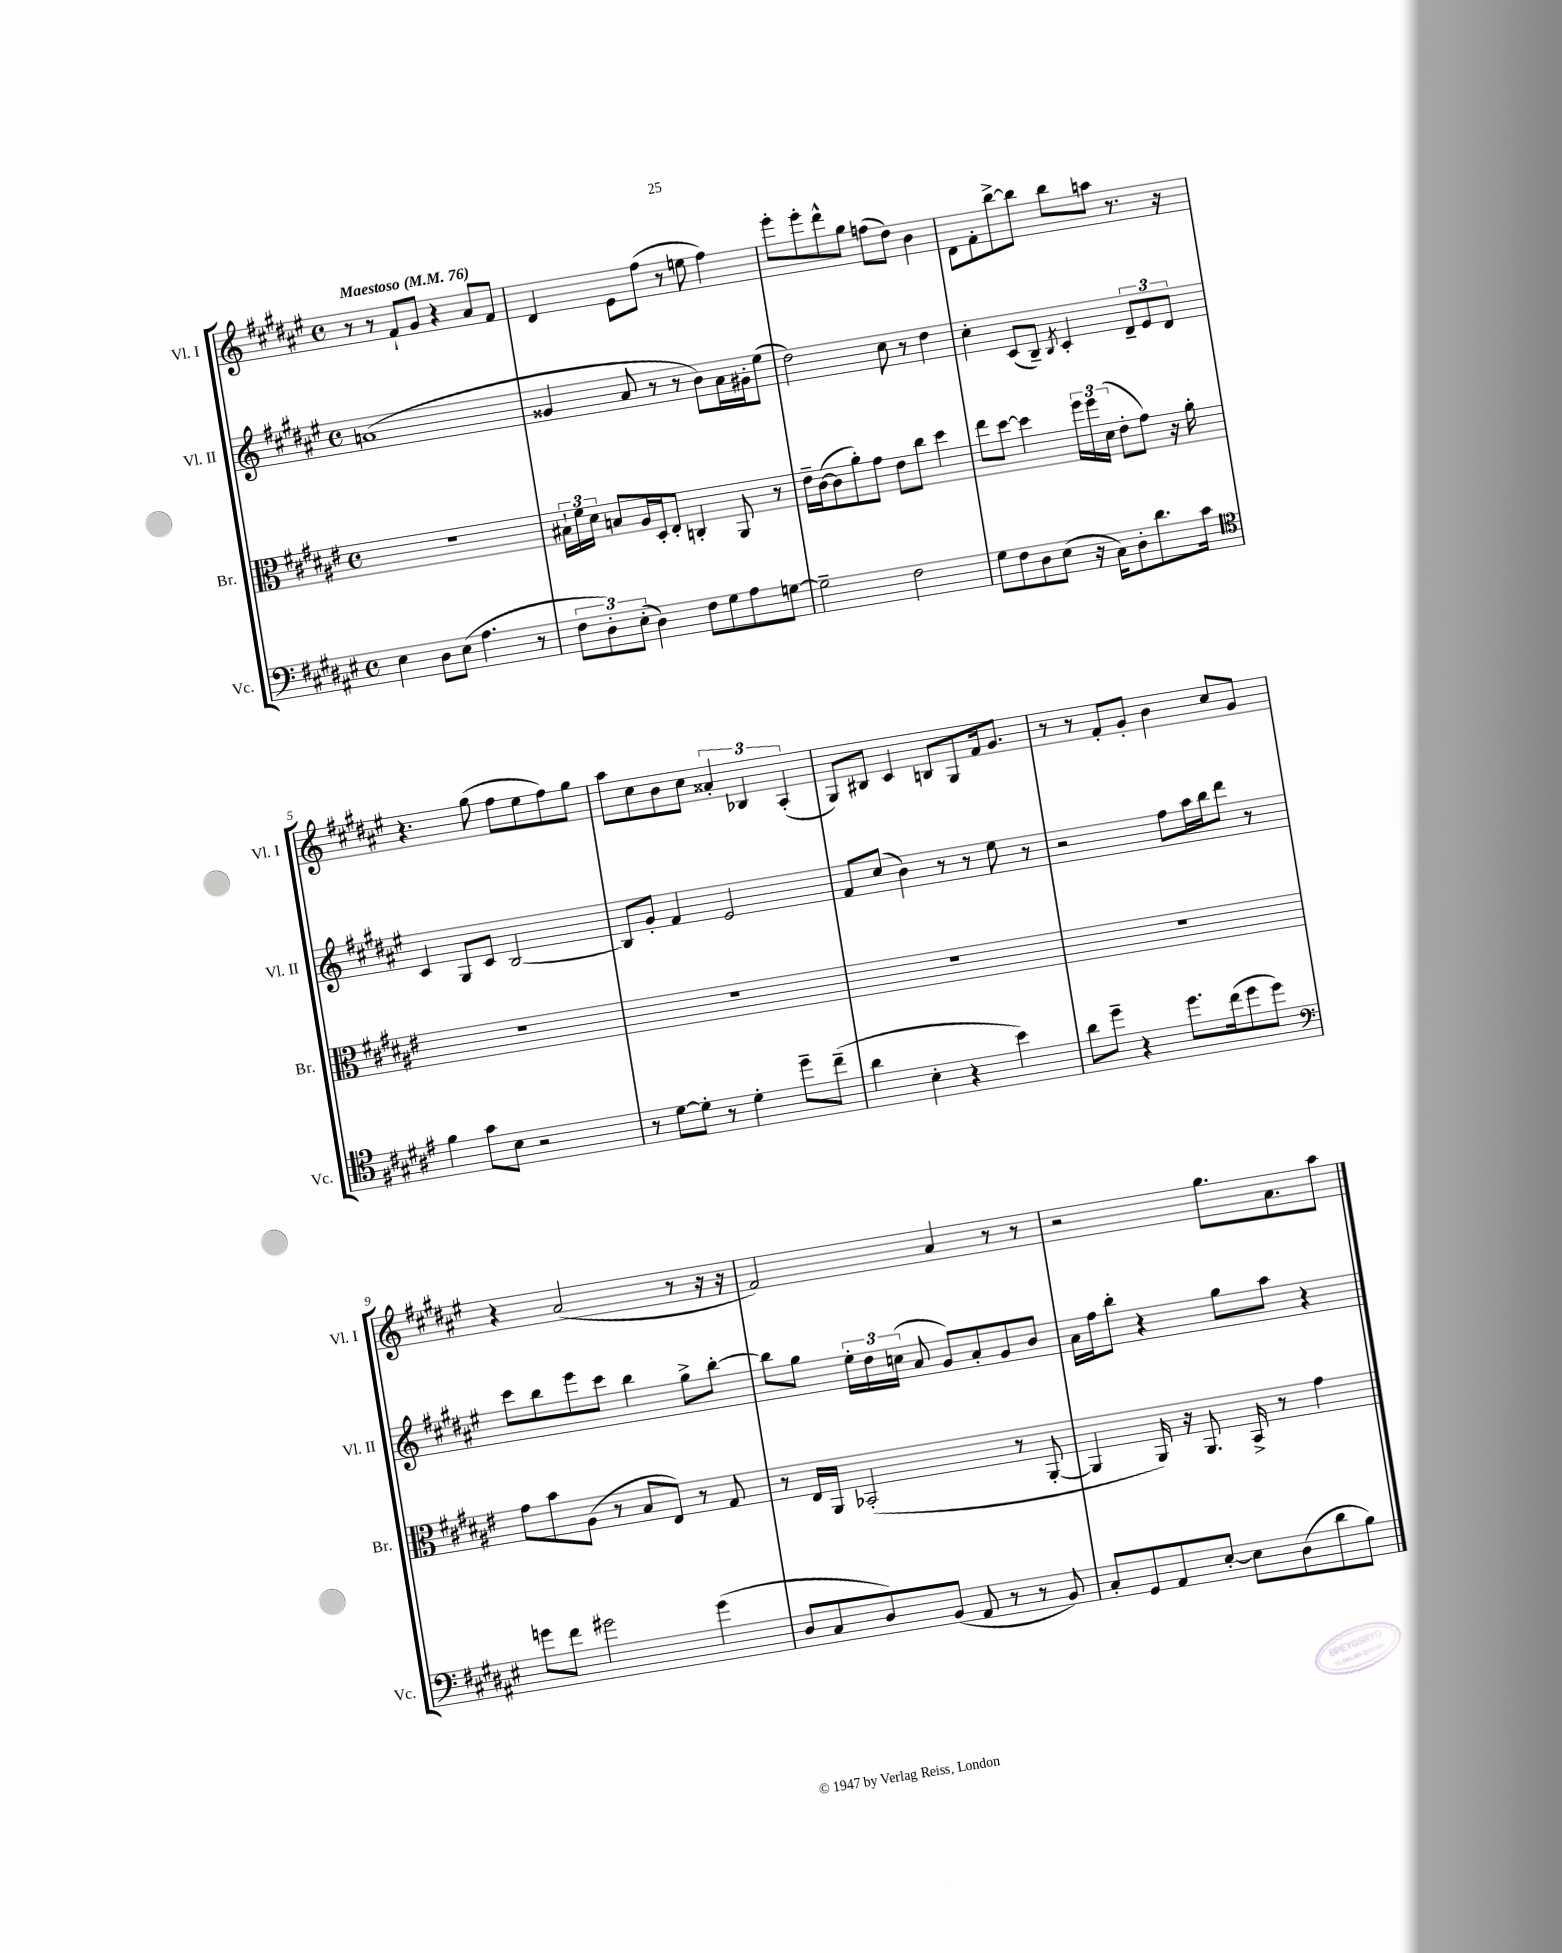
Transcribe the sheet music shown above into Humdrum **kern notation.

**kern	**kern	**kern	**kern
*staff4	*staff3	*staff2	*staff1
*clefF4	*clefC3	*clefG2	*clefG2
*k[f#c#g#d#a#e#]	*k[f#c#g#d#a#e#]	*k[f#c#g#d#a#e#]	*k[f#c#g#d#a#e#]
*M4/4	*M4/4	*M4/4	*M4/4
*met(c)	*met(c)	*met(c)	*met(c)
*MM76	*MM76	*MM76	*MM76
4E#\	1r	(1a	8r
.	.	.	8r
8D#\L	.	.	8f#`/L
(8E#\J	.	.	8g#/J
4.A#\	.	.	4r
.	.	.	8a#/L
8r	.	.	8f#/J
=	=	=	=
12F#\L	24B#`\LL	4g##/	4d#/
.	24f#\	.	.
12D#'\)	24d#\JJ	.	.
.	8B/L	.	.
(12E#'\J	.	.	.
4D#\)	16A#/L	8a#/	8e#\L
.	16D#'/J	.	.
.	8E#'/J	8r	(8ff#\J
8F#\L	4C'/	8r	8r
8G#\	.	8b\L)	8ee\
8A#\	8AA#/	16a#\L	4ff#\)
.	.	16g#'\J	.
[8G\J	8r	(8ee#\J	.
=	=	=	=
2G~\]	16e#~\LL	2dd#\)	8eee#'\L
.	([16c#\J	.	.
.	8c#\]	.	8eee#'\
.	8a#'\)	.	8ddd#^^\
.	8g#\J	.	8gg#\J
2F#\	8e#\L	8cc#\	(8ff\L
.	8cc#\J	8r	8dd#\J)
.	4dd#\	4dd#\	4b\
=	=	=	=
8G#\L	8ee#\L	4cc#'\	8d#\L
8F#\	[8dd#\J	.	8f#'\
8D#\	4dd#\]	(8c#/L	[8bb^\
(8E#\J	.	8B~/J)	8bb\]J
.	.	8qB/	.
16r	24ff#\LL	4c#'/	8bb\L
.	24ff#\	.	.
16C#\LK)	.	.	.
.	(24d#\JJ	.	.
8D#'\	8e#'\L	.	8aa\J
8.d#\	8g#\J)	12d#~/L	8.r
.	.	12e#/	.
.	16r	.	.
.	.	12d#/J	.
16c#\Jk	16a#'\	.	16r
=	=	=	=
*clefC4	*	*	*
4f#\	1r	4c#/	4.r
8g#\L	.	8G#/L	.
8B\J	.	8c#/J	(8gg#\
2r	.	[2B/	8ff#\L
.	.	.	8ee#\
.	.	.	8ff#\)
.	.	.	8gg#\J
=	=	=	=
8r	1r	8B/]L	8aa#\L
[8d#\L	.	8g#'/J	8cc#\
8d#'\]J	.	4f#/	8b\
8r	.	.	8cc#\J
4d#'\	.	2e#/	6a##'/
.	.	.	6B-/
8dd#~\L	.	.	.
.	.	.	(6A#'/
(8cc#~\J	.	.	.
=	=	=	=
4a#\	1r	8f#/L	8G#/L)
.	.	(8cc#/J	8B#/J
4B'\	.	4b\)	4c#/
4r	.	8r	8B/L
.	.	8r	8G#/
4b\)	.	8ee#\	16f#/k
.	.	.	8.g#/J
.	.	8r	.
=	=	=	=
8a#\L	1r	2r	8r
8dd#~\J	.	.	8r
4r	.	.	8f#'/L
.	.	.	8g#'/J
8.dd#\L	.	8ff#\L	4b\
.	.	16aa#\L	.
(16cc#\k	.	16bb\J	.
8dd#\	.	8ddd#\J	8cc#/L
8dd#\J)	.	8r	8g#/J
=	=	=	=
*clefF4	*	*	*
8g\L	8g#\L	8ccc#\L	4r
8f#\J	8b\	8bb\	.
2g#\	(8A#\J	8eee#\	(2a#/
.	8r	8ccc#\J	.
.	8B/L	4bb\	.
.	8E#/J)	.	.
(4g#\	8r	8gg#^\L	8r
.	8G#/	[8bb'\J	16r
.	.	.	16r
=	=	=	=
8D#/L	8r	8bb\]L	2f#/)
8C#/	16E#/LL	8gg#\J	.
.	16AA#/JJ	.	.
8D#/)	(2BB-'/	24ee#'\LL	.
.	.	24dd#\	.
.	.	(24cc\JJ	.
(8BB/J	.	8a#/	.
8AA#/	.	8g#/L)	4a#/
8r	.	8a#'/	.
8r	8r	8g#/	8r
8BB/)	[8AA#'/	8b/J	8r
=	=	=	=
8C#'/L	4AA#/]	16a#\LL	2r
.	.	16ff#\J	.
8GG#/	.	8bb'\J	.
8AA#/	16AA#/)	4r	.
.	16r	.	.
[8E#'/J	8.AA#/	.	.
8E#\]L	.	8gg#\L	8.gg#\L
.	16BB^/	.	.
(8D#\	8r	8aa#\J	.
.	.	.	8.a#\
8d#\	4g#\	4r	.
8B\J)	.	.	8aa#\J
==	==	==	==
*-	*-	*-	*-
